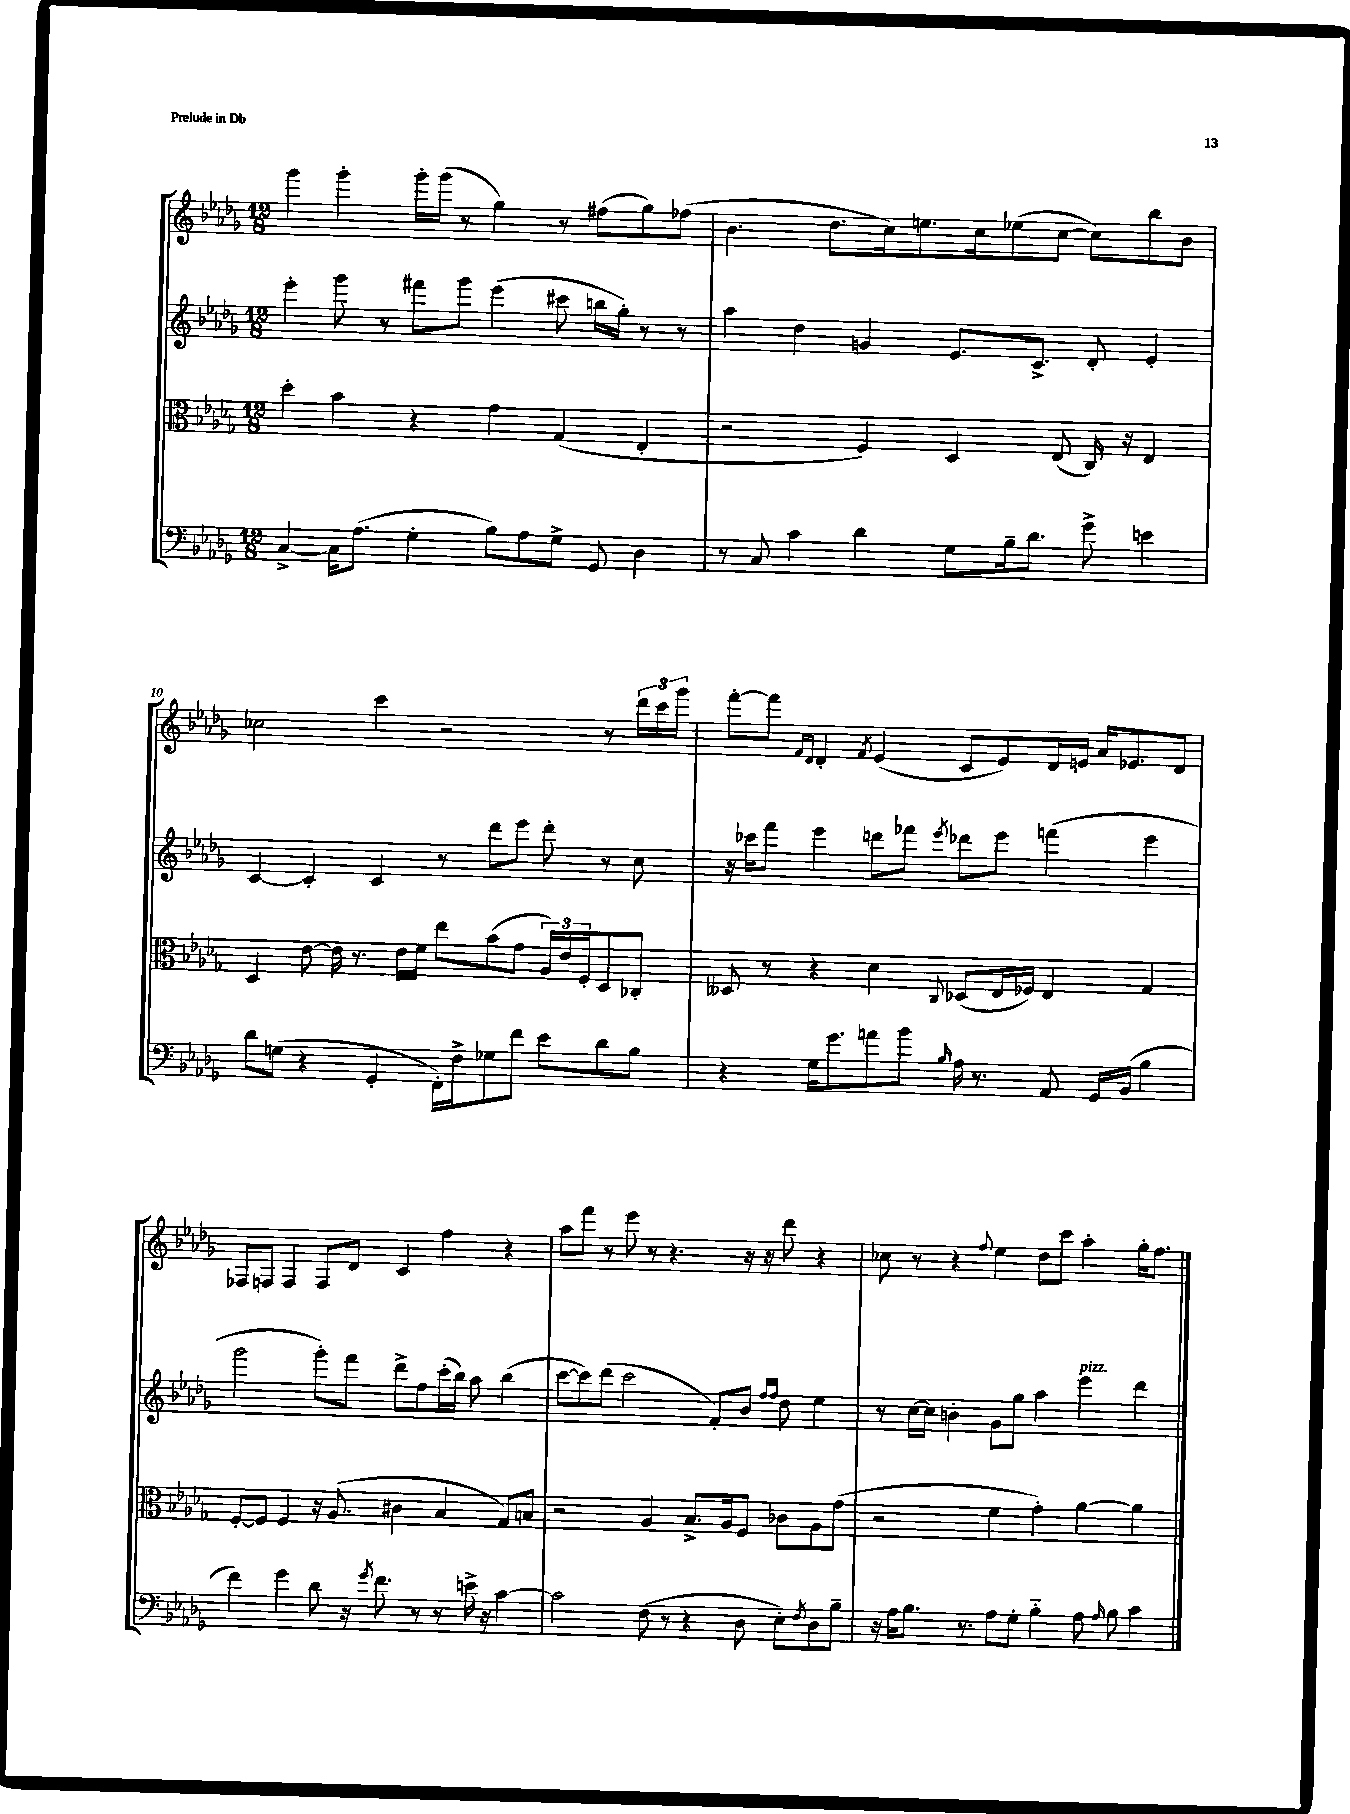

**kern	**kern	**kern	**kern
*staff4	*staff3	*staff2	*staff1
*clefF4	*clefC3	*clefG2	*clefG2
*k[b-e-a-d-g-]	*k[b-e-a-d-g-]	*k[b-e-a-d-g-]	*k[b-e-a-d-g-]
*M12/8	*M12/8	*M12/8	*M12/8
[4C^	4dd-'	4eee-'	4ggg-
16C]	4b-	8ggg-	4ggg-'
(8.A-	.	.	.
.	.	8r	.
4G-'	4r	8fff#	16ggg-'
.	.	.	(16ggg-
.	.	8ggg-	8r
8B-)	4g-	(4eee-	4gg-)
8A-	.	.	.
8G-^	(4G-	8ccc#	8r
8GG-	.	16bb	(8ff#
.	.	16gg-')	.
4D-	4E-'	8r	8gg-)
.	.	8r	(8ff-
=	=	=	=
8r	2r	4aa-	4.b-
8C	.	.	.
4c	.	4dd-	.
.	.	.	8.dd-
4d-	4F)	4g	.
.	.	.	16cc)
.	.	.	8.ee
8G-	4D-	8.e-	.
.	.	.	16cc
16B-~	.	.	(8ee-
8.d-	.	8.c^	.
.	(8E-	.	[8cc
8g-^	16C)	8d-'	8cc])
.	16r	.	.
4e	4E-	4e-'	8bb-
.	.	.	8b-
=	=	=	=
8d-	4D-	[4c	2cc-
(8G	.	.	.
4r	[8e-	4c']	.
.	16e-]	.	.
.	8.r	.	.
4GG-'	.	4c	4ccc
.	16e-	.	.
.	16f	.	.
16FF')	8ee-	8r	2r
16F^	.	.	.
8G-	(8b-	8ddd-	.
8f	8g-	8eee-	.
8e-	24A-)	8ddd-'	.
.	24e-	.	.
.	24F'	.	.
8d-	8D-	8r	8r
8B-	8C-'	8cc	24ddd-
.	.	.	24ccc
.	.	.	24ggg-
=	=	=	=
4r	8D--	16r	[8fff'
.	.	16ccc-	.
.	8r	8fff	8fff]
.	.	.	16qqf
.	.	.	16qqd-
16G-	4r	4eee-	4d-'
8.g-	.	.	.
.	.	.	8qf
8a	4d-	8ddd	(4e-
8b-	.	8fff-	.
16qqB-	8qqC	8qeee-	.
16A-	(8D-	8ddd-	8c
8.r	.	.	.
.	16E-	8eee-	8e-)
.	16F-)	.	.
8AA-	4E-	(4fff	16d-
.	.	.	16e
16GG-	.	.	16a-
(16BB-	.	.	8.e-
4B-	4G-	4eee-	.
.	.	.	8d-
=	=	=	=
4f)	[8F'	2ggg-	8F-
.	8F]	.	8F
4g-	4F	.	4F
8d-	16r	8ggg-')	8F
.	(8.A-	.	.
16r	.	8fff	8d-
8qg-	.	.	.
8.f	.	.	.
.	4c#	8ddd-^	4c
8r	.	8ff	.
8r	4B-	(16ccc'	4ff
.	.	16bb-)	.
16e^	.	8aa-	.
16r	.	.	.
[4c	8G-)	(4bb-	4r
.	8B	.	.
=	=	=	=
2c]	2r	[8ccc	8aa-
.	.	8ccc])	8fff
.	.	(8ddd-	8r
.	.	2ccc	8eee-
(8F	4A-	.	8r
8r	.	.	4.r
4r	8.B-^	.	.
.	.	8f')	.
.	16A-	.	.
8D-	8F	8b-	16r
.	.	.	16r
.	.	16qqff	.
.	.	16qqff	.
8E-')	8c-	8dd-	8ddd-
8qF	.	.	.
8D-	8A-	4ee-	4r
8B-~	(8g-	.	.
=	=	=	=
16r	2r	8r	8cc-
16A-	.	.	.
8.B-	.	[16cc	8r
.	.	16cc]	.
.	.	4b'	4r
8.r	.	.	.
.	.	.	8qqff
8A-	4f	8g-	4ee-
8G-'	.	8gg-	.
4B-'~	4g-')	4aa-	8dd-
.	.	.	8ccc
8A-	[4a-	4eee-	4aa-'
16qqA-	.	.	.
8B-	.	.	.
4c	4a-]	4ddd-	16gg-'
.	.	.	8.ff
==	==	==	==
*-	*-	*-	*-
